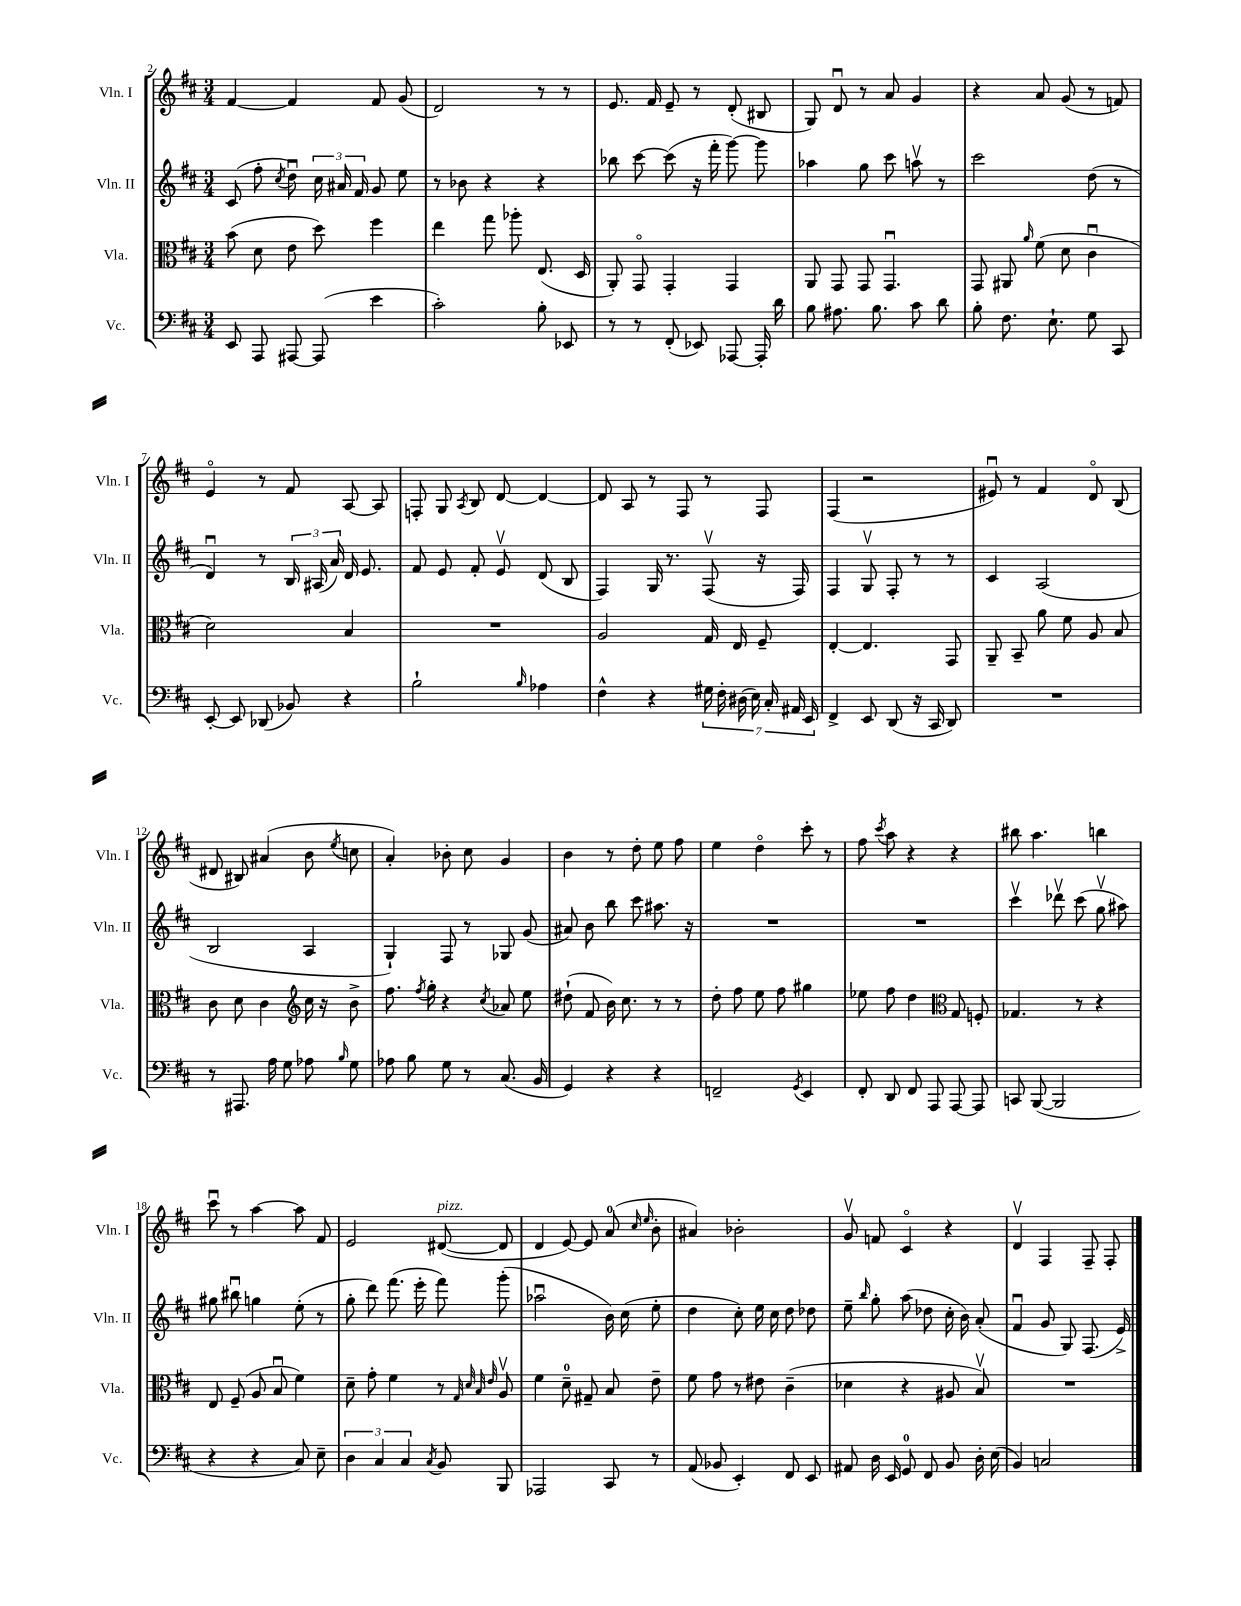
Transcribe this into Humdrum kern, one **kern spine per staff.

**kern	**kern	**kern	**kern
*staff4	*staff3	*staff2	*staff1
*clefF4	*clefC3	*clefG2	*clefG2
*k[f#c#]	*k[f#c#]	*k[f#c#]	*k[f#c#]
*M3/4	*M3/4	*M3/4	*M3/4
8EE	(8b	(8c#	[4f#
8AAA	8d	8ff#'	.
.	.	8qcc#	.
[8AAA#	8e	8ddu)	4f#]
(8AAA#]	8dd)	24cc#	.
.	.	24a#	.
.	.	24f#	.
4e	4ff#	8g	8f#
.	.	8ee	(8g
=	=	=	=
2c#')	4ee	8r	2d)
.	.	8b-	.
.	8gg	4r	.
.	8aa-'	.	.
8B'	(8.E	4r	8r
8EE-	.	.	8r
.	16D	.	.
=	=	=	=
8r	8AA')	8bb-	8.e
8r	8GGo	[8ccc#	.
.	.	.	16f#
(8FF#'	4GG'	(8ccc#]	8e~
8EE-)	.	16r	8r
.	.	16fff#'	.
[8AAA-	4GG	[8ggg)	(8d'
16AAA-']	.	8ggg]	8B#
16d	.	.	.
=	=	=	=
8B	8AA	4aa-	8G)
8.A#	8GG	.	8du
.	8GG	8gg	8r
8.B	.	.	.
.	4.GGu	8ccc#	8a
8c#	.	8aav	4g
8d	.	8r	.
=	=	=	=
8B'	8GG	2ccc#	4r
8.F#	8AA#	.	.
.	16qqa	.	.
.	(8f#	.	8a
8.E`	.	.	.
.	8d	.	(8g
8G	4c#u	(8dd	8r
8CC#	.	8r	8f)
=	=	=	=
[8EE'	2d)	4du)	4eo
8EE]	.	.	.
(8DD-	.	8r	8r
8BB-)	.	24B	8f#
.	.	(24A#	.
.	.	24a)	.
4r	4B	16d	[8A
.	.	8.e	.
.	.	.	8A]
=	=	=	=
2B`	2.r	8f#	8F'
.	.	8e	8G
.	.	.	8qA
.	.	8f#'	8B
.	.	8ev	[8d
16qqB	.	.	.
4A-	.	(8d	4d_
.	.	8B	.
=	=	=	=
4F#^^	2A	4F#)	8d]
.	.	.	8A
4r	.	16G	8r
.	.	8.r	.
.	.	.	8F#
28G#	16G	(8F#v	8r
28F#'	.	.	.
.	16E	.	.
(28D#	.	.	.
28E)	.	.	.
.	8F#~	16r	8F#
28C#'	.	.	.
28AA#	.	.	.
.	.	16F#)	.
28EE	.	.	.
=	=	=	=
4FF#^	[4E'	4F#	(4F#
8EE	4.E]	8Gv	2r
(8DD	.	8F#'	.
16r	.	8r	.
16CC#	.	.	.
8DD)	8GG	8r	.
=	=	=	=
2.r	8AA~	4c#	8e#u)
.	8BB~	.	8r
.	8a	(2A	4f#
.	8f#	.	.
.	8A	.	8do
.	8B	.	(8B
=	=	=	=
8r	8c#	2B	8d#
8.AAA#	8d	.	8B#)
.	4c#	.	(4a#
16A	.	.	.
8G	.	.	.
*	*clefG2	*	*
8A-	16cc#	4A	8b
.	16r	.	.
16qqB	.	.	8qee
8G	8b^	.	8cc
=	=	=	=
8A-	8.ff#	4G`)	4a')
8B	.	.	.
.	8qff#	.	.
.	16gg'	.	.
8G	4r	8F#	8b-'
8r	.	8r	8cc#
.	8qcc#	.	.
(8.C#	8a-	8G-	4g
.	8ee	(8g	.
16BB	.	.	.
=	=	=	=
4GG)	(8dd#`	8a#)	4b
.	8f#	8b	.
4r	16b)	8bb	8r
.	8.cc#	.	.
.	.	8ccc#	8dd'
4r	8r	8.aa#	8ee
.	8r	.	8ff#
.	.	16r	.
=	=	=	=
2FF~	8dd'	2.r	4ee
.	8ff#	.	.
.	8ee	.	4ddo
.	8ff#	.	.
8qGG	.	.	.
4EE	4gg#	.	8ccc#'
.	.	.	8r
=	=	=	=
8FF#'	8ee-	2.r	8ff#
.	.	.	8qccc#
8DD	8ff#	.	8aa
8FF#	4dd	.	4r
8AAA	.	.	.
*	*clefC3	*	*
[8AAA	8G	.	4r
8AAA]	8F'	.	.
=	=	=	=
8CC	4.G-	4ccc#v	8bb#
([8BBB	.	.	4.aa
2BBB]	.	8ddd-v	.
.	8r	(8ccc#	.
.	4r	8ggv	4bb
.	.	8aa#)	.
=	=	=	=
4r	8E	8gg#	8ccc#u
.	(8F#~	8bb#u	8r
4r	8A	4gg	[4aa
.	8Bu	.	.
8C#)	4f#)	(8ee'	8aa]
8E~	.	8r	8f#
=	=	=	=
6D	8d~	8gg'	2e
.	8g'	8ddd)	.
6C#	.	.	.
.	4f#	(8.fff#	.
6C#	.	.	.
.	.	16eee'	.
8qC#	.	.	.
8BB	8r	8fff#)	([8d#
.	32qqG	.	.
.	32qqd	.	.
.	32qqB	.	.
.	32qqe	.	.
8BBB	8Av	(8ggg'	8d#]
=	=	=	=
2AAA-	4f#	2aa-u	4d
.	8d~	.	[8e)
.	8G#~	.	8e]
8CC#	8B	16b)	(8a
.	.	(16cc#	.
.	.	.	16qqcc#
.	.	.	16qqee
8r	8e~	8ee'	8b'
=	=	=	=
(8AA	8f#	4dd	4a#)
8BB-	8g	.	.
4EE')	8r	8cc#')	2b-'
.	8e#	16ee	.
.	.	16cc#	.
8FF#	(4c#~	8dd	.
8EE	.	8dd-	.
=	=	=	=
8AA#	4d-	8ee~	8gv
.	.	16qqbb	.
16D	.	8gg'	8f
16EE	.	.	.
8GG	4r	(8aa	4c#o
8FF#	.	8dd-	.
8BB	8A#	16cc#'	4r
.	.	16b)	.
16D'	8Bv)	(8a'	.
(16E	.	.	.
=	=	=	=
4BB)	2.r	4f#u	4dv
2C	.	8g	4F#
.	.	8G)	.
.	.	(8.F#	8F#~
.	.	.	8F#'
.	.	16e^)	.
==	==	==	==
*-	*-	*-	*-
